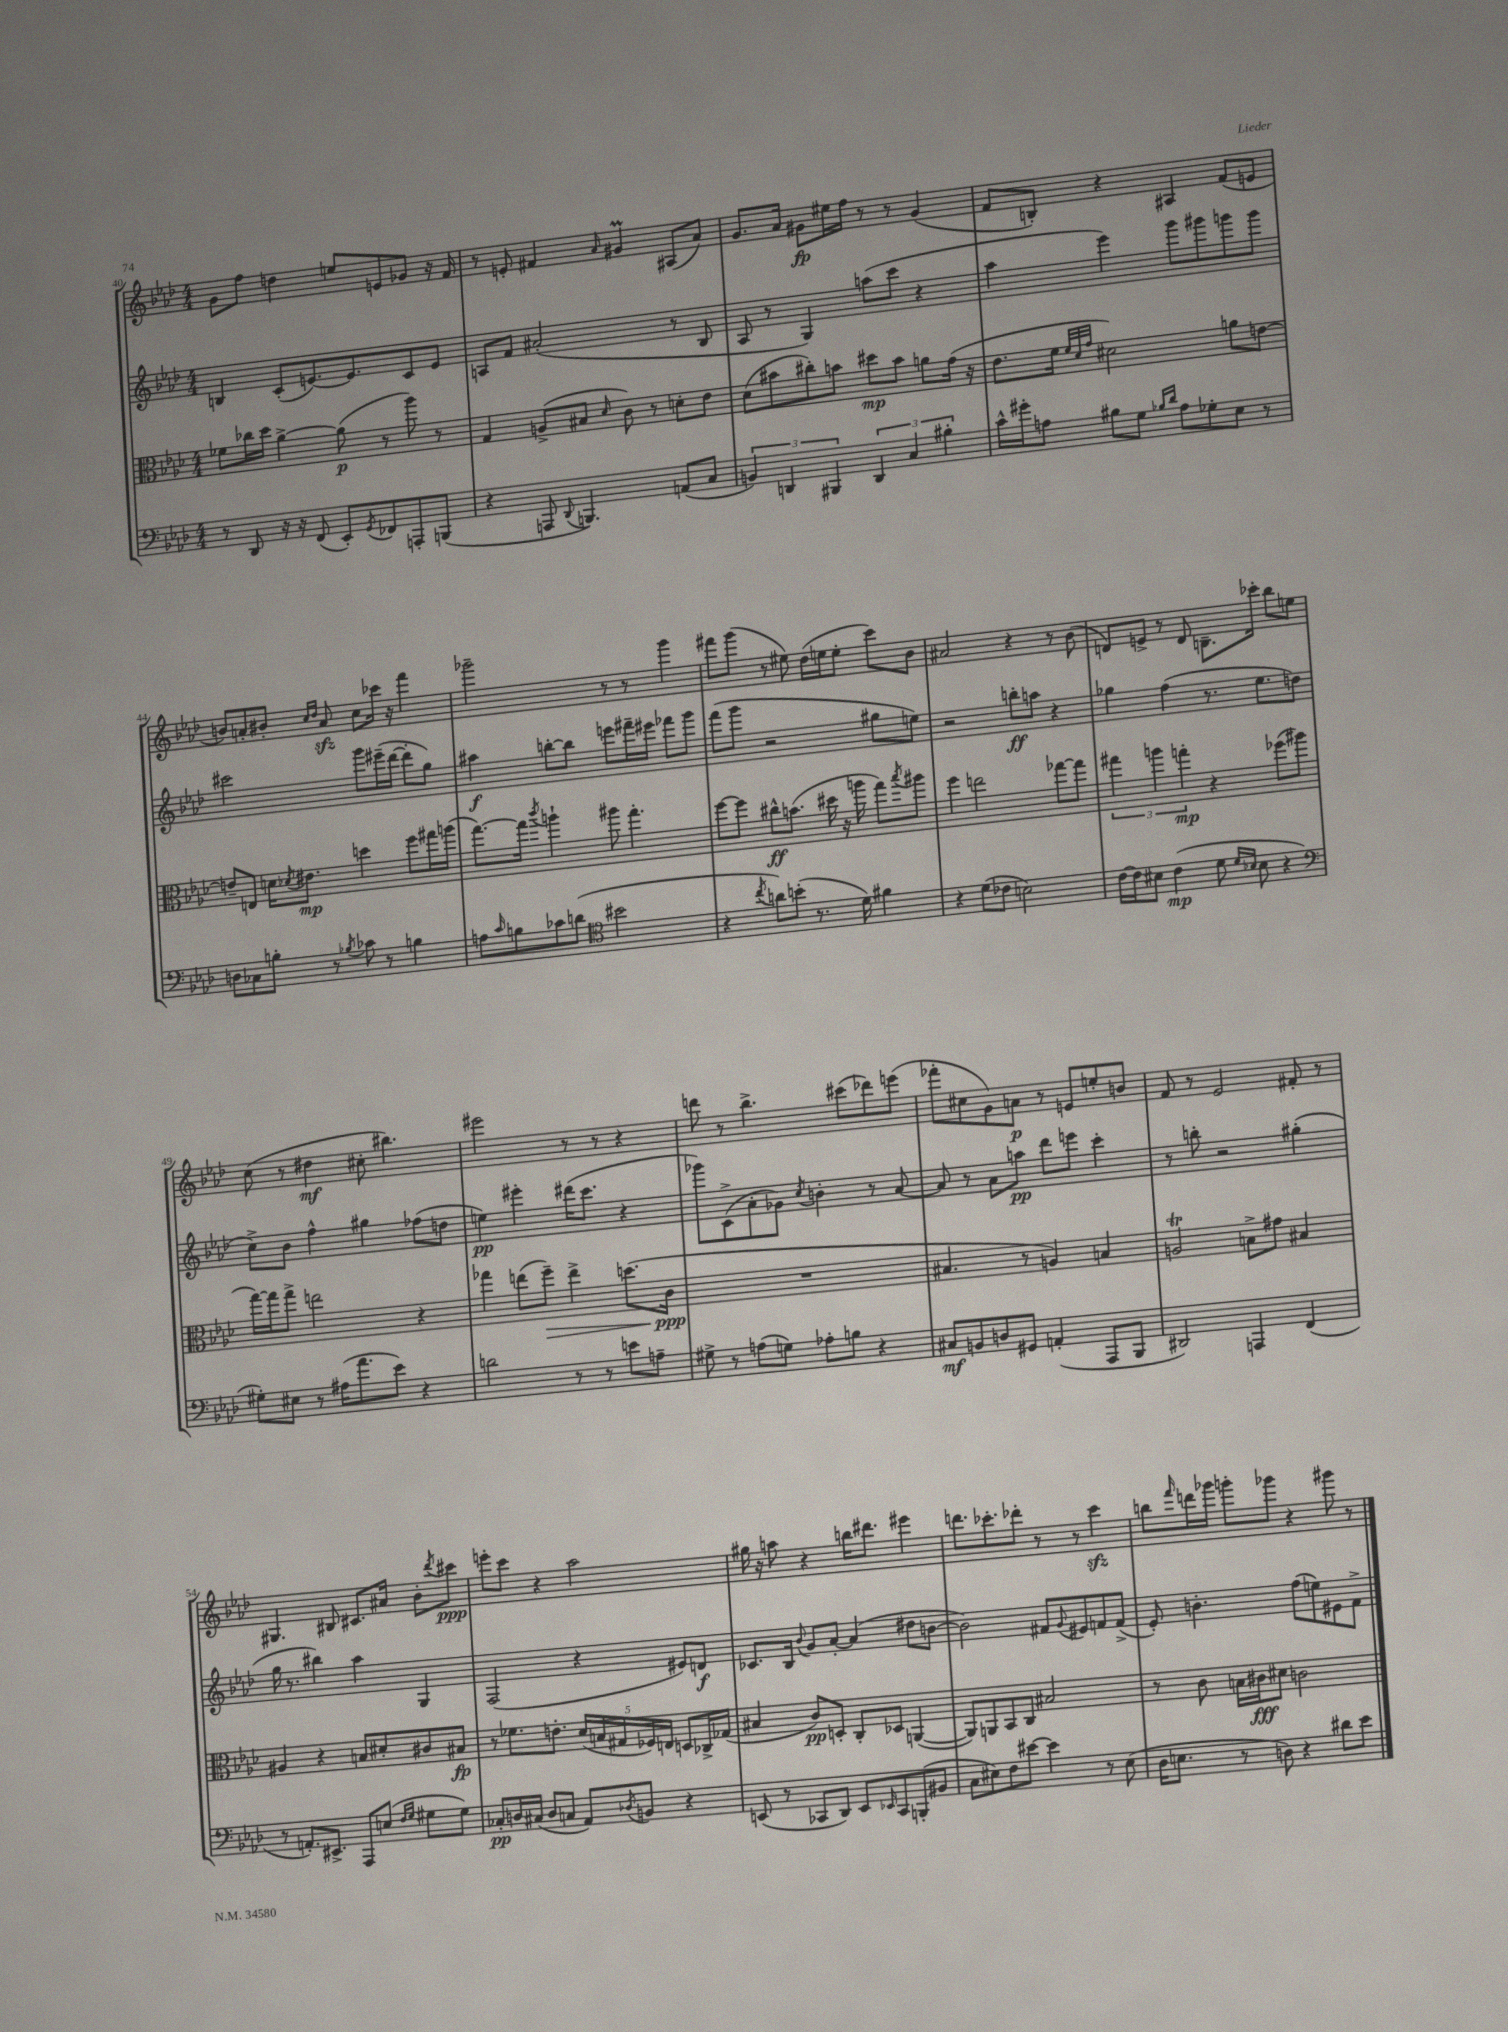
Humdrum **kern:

**kern	**kern	**kern	**kern
*staff4	*staff3	*staff2	*staff1
*clefF4	*clefC3	*clefG2	*clefG2
*k[b-e-a-d-]	*k[b-e-a-d-]	*k[b-e-a-d-]	*k[b-e-a-d-]
*M4/4	*M4/4	*M4/4	*M4/4
8r	8f-	4B	8g
8DD-	16cc-	.	8ff
.	16dd-	.	.
16r	[4a-^	(8c'	4dd
16r	.	.	.
(8FF	.	[8.e)	.
8EE-')	(8a-]	.	8ee
.	.	8.e]	.
8qGG	.	.	.
8FF-	8r	.	8e
8AAA'	8aa-)	8c	8g-
(8BBB	8r	8e	16r
.	.	.	16f
=	=	=	=
4r	4G	8A	8r
.	.	8f	8e'
8AAA	(8A^	(2a#'	4f#
8qqDD-	.	.	.
4.BBB)	8B#	.	.
.	16qqd-	.	16qqa-
.	8c)	.	4g#
.	8r	.	.
(8AA	8d'	8r	(8A#
8C	8e-	8B-	8a-)
=	=	=	=
6BB)	(8d-	8A-	8.g
.	8b#	8r	.
6DD	.	.	.
.	.	.	16a-
.	8cc#')	4G)	8g#
6BBB#	.	.	.
.	8b	.	16ee#
.	.	.	16ff
6DD	8dd#	(8aa	8r
.	8b	8ccc	8r
6C	.	.	.
.	8a	4r	(4g#
6B#'	.	.	.
.	(16g	.	.
.	16r	.	.
=	=	=	=
16c^^	8.e-	4aa-	8f
16g#'	.	.	.
8A	.	.	8B')
.	16f	.	.
.	32qqf	.	.
.	32qqd-	.	.
.	32qqg	.	.
8B#	2d#)	4eee-)	4r
8G	.	.	.
16qqB-	.	.	.
16qqd-	.	.	.
8A	.	8ggg	4A#
8G-'	.	8ggg#	.
8E-	8a	8ggg	(8f
8r	[8e	8ggg	8e
=	=	=	=
8D	8e~]	2ccc#	8b)
8C-	8E	.	8a'
8B'	16d	.	8b#'
.	8qd-	.	.
.	8.e#	.	.
.	.	.	16qqcc
.	.	.	16qqdd-
8r	.	.	8a
8qB-	.	.	.
8c-	4dd	8ggg	8cc
8r	.	(16eee#~	16ccc-
.	.	[16ddd-	16r
4B	8ff	8ddd-']	4fff
.	16gg#	8gg)	.
.	(16aa	.	.
=	=	=	=
8A	[8.gg)	4aa#	2ggg-~
16qqc	.	.	.
8B	.	.	.
.	16gg]	.	.
.	8qccc	.	.
8c-	4aa`	[8bb'	.
(8d	.	8bb]	.
*clefC4	*	*	*
2b#	8aa#	8eee	8r
.	4.gg'	16fff#~	8r
.	.	16eee#	.
.	.	8fff-	4ggg-
.	.	8ggg	.
=	=	=	=
4r	[8ff	(8fff	8fff#
.	8ff]	8ggg	(8ggg
8qcc	.	.	.
8a)	8cc#^^	2r	8r
(8b'	(8.b	.	8ee#)
8.r	.	.	(16dd-
.	16dd#	.	16ee
.	16r	.	8ee'
16d-)	16aa	.	.
4f#	8gg)	8gg#	8ccc)
.	8qbb-	.	.
.	8aa#	8ee)	8b-
=	=	=	=
4r	4ff	2r	2a#
(8d-	2ee	.	.
8c-	.	.	.
2B)	.	8bb'	4r
.	.	8aa	.
.	[8gg-	4r	8r
.	8gg-]	.	(8b-
=	=	=	=
[16c	6gg#	4gg-	8d)
16c]	.	.	.
8B#	.	.	8e^
.	6aa	.	.
(4c	.	(4ff	8r
.	6gg'	.	.
.	.	.	8d
8d-	4r	8.r	8.B~
16qqd-	.	.	.
16qqB-	.	.	.
8B-	.	.	.
.	.	8.ee-	16ccc-'
4r	(8ff-	.	8bb-
.	8aa#	8dd	8ee
=	=	=	=
*clefF4	*	*	*
8G#')	[16gg)	8cc^)	(8cc
.	16gg]	.	.
8E#	8gg^	8b-	8r
8r	2ee	4ff^^	4dd#
(16A#	.	.	.
8.a-	.	.	.
.	.	4gg#	8cc#'
8e-)	.	.	4.bb#)
4r	4r	(8ff-	.
.	.	8dd	.
=	=	=	=
2d	4gg-	4ee)	2eee#
.	(8ee	4eee#'	.
.	8ff~)	.	.
8r	4ee^	(16ddd#	8r
.	.	8.ccc	.
8r	.	.	8r
8e	(8.dd	4r	4r
8A~	.	.	.
.	16c	.	.
=	=	=	=
8G#^	1r	8ggg-)	8ddd
8r	.	(8c^	8r
(8A	.	8a-'	4.bb-^
8G)	.	8g-)	.
.	.	8qcc	.
8A-'	.	4b'	.
8B	.	.	(8ccc#
4r	.	8r	8ddd-)
.	.	[8a-	(8eee
=	=	=	=
8C#	4.B#	8a-]	8fff-'
8BB	.	8r	8cc#
8D	.	8a-	8g)
8GG#	8r	8aa	8a
(4AA'	4A)	8ddd-	8r
.	.	8eee	8e
8AAA-	4B	4ccc'	8ee'
8BBB-	.	.	8b
=	=	=	=
2DD#)	2A	8r	8f
.	.	8bb'	8r
.	.	2r	2e-
4AAA	8B^	.	.
.	8g#	.	.
(4FF	4B#	(4gg#'	8f#'
.	.	.	8r
=	=	=	=
8r	4A#	16gg	4.G#
.	.	8.r	.
8.AA')	.	.	.
.	4r	4bb#)	.
8.EE#^	.	.	.
.	.	.	8B#
8AAA-	8B	4aa-	8.c#
(8E	8d#'	.	.
.	.	.	16a#
16qqF	.	.	.
16qqG	.	.	.
8G#	8c#	4G	8b-'
.	.	.	8qddd-
8G#)	8B#	.	8ccc#
=	=	=	=
8C-'	8r	(2F	8eee'
16D	8.f-	.	8ccc
(16C#	.	.	.
8D	.	.	4r
.	8.e'	.	.
8C	.	.	.
8AA-)	(20d-	4r	2aa-
.	20B	.	.
.	20G#	.	.
8qD-	.	.	.
8BB	.	.	.
.	20F-)	.	.
.	20E	.	.
4r	8D	8e#)	.
.	16C-^	8d	.
.	(16G-	.	.
=	=	=	=
(8EE	4B#	8.c-	16gg#
.	.	.	16r
8r	.	.	8aa
.	.	16B-	.
.	.	8qqb-	.
8CC-	8c)	8g	4r
8DD-)	8D'	[8a-'	.
8EE	8C'	(4a-]	16bb
.	.	.	8.ddd#
16qqEE-	.	.	.
8CC-	8D-	.	.
(8BBB'	([4AA	8dd#	4eee#
8BB#	.	[8b	.
=	=	=	=
8C	8AA])	2b])	8.ddd
8E#)	8AA	.	.
.	.	.	8.ccc-'
8F	8BB-	.	.
[8e#	8C	.	8ddd-'
4e#]	2B#	8f#	8r
.	.	8qqg	.
.	.	8e#	8r
8r	.	8f	4ccc-
(8E#	.	(8f^	.
=	=	=	=
16D-	8r	8e-')	8bb
8.E	.	.	.
.	.	.	16qqfff
.	8c	4.b'	16ddd
.	.	.	16ggg-
8r	16B	.	8ggg'
.	16c#	.	.
8D)	8d#	.	8ggg-
4r	2c	(8ff	4r
.	.	8ee)	.
8d#	.	8e#	8ggg#
8e-	.	8f^	8r
==	==	==	==
*-	*-	*-	*-
